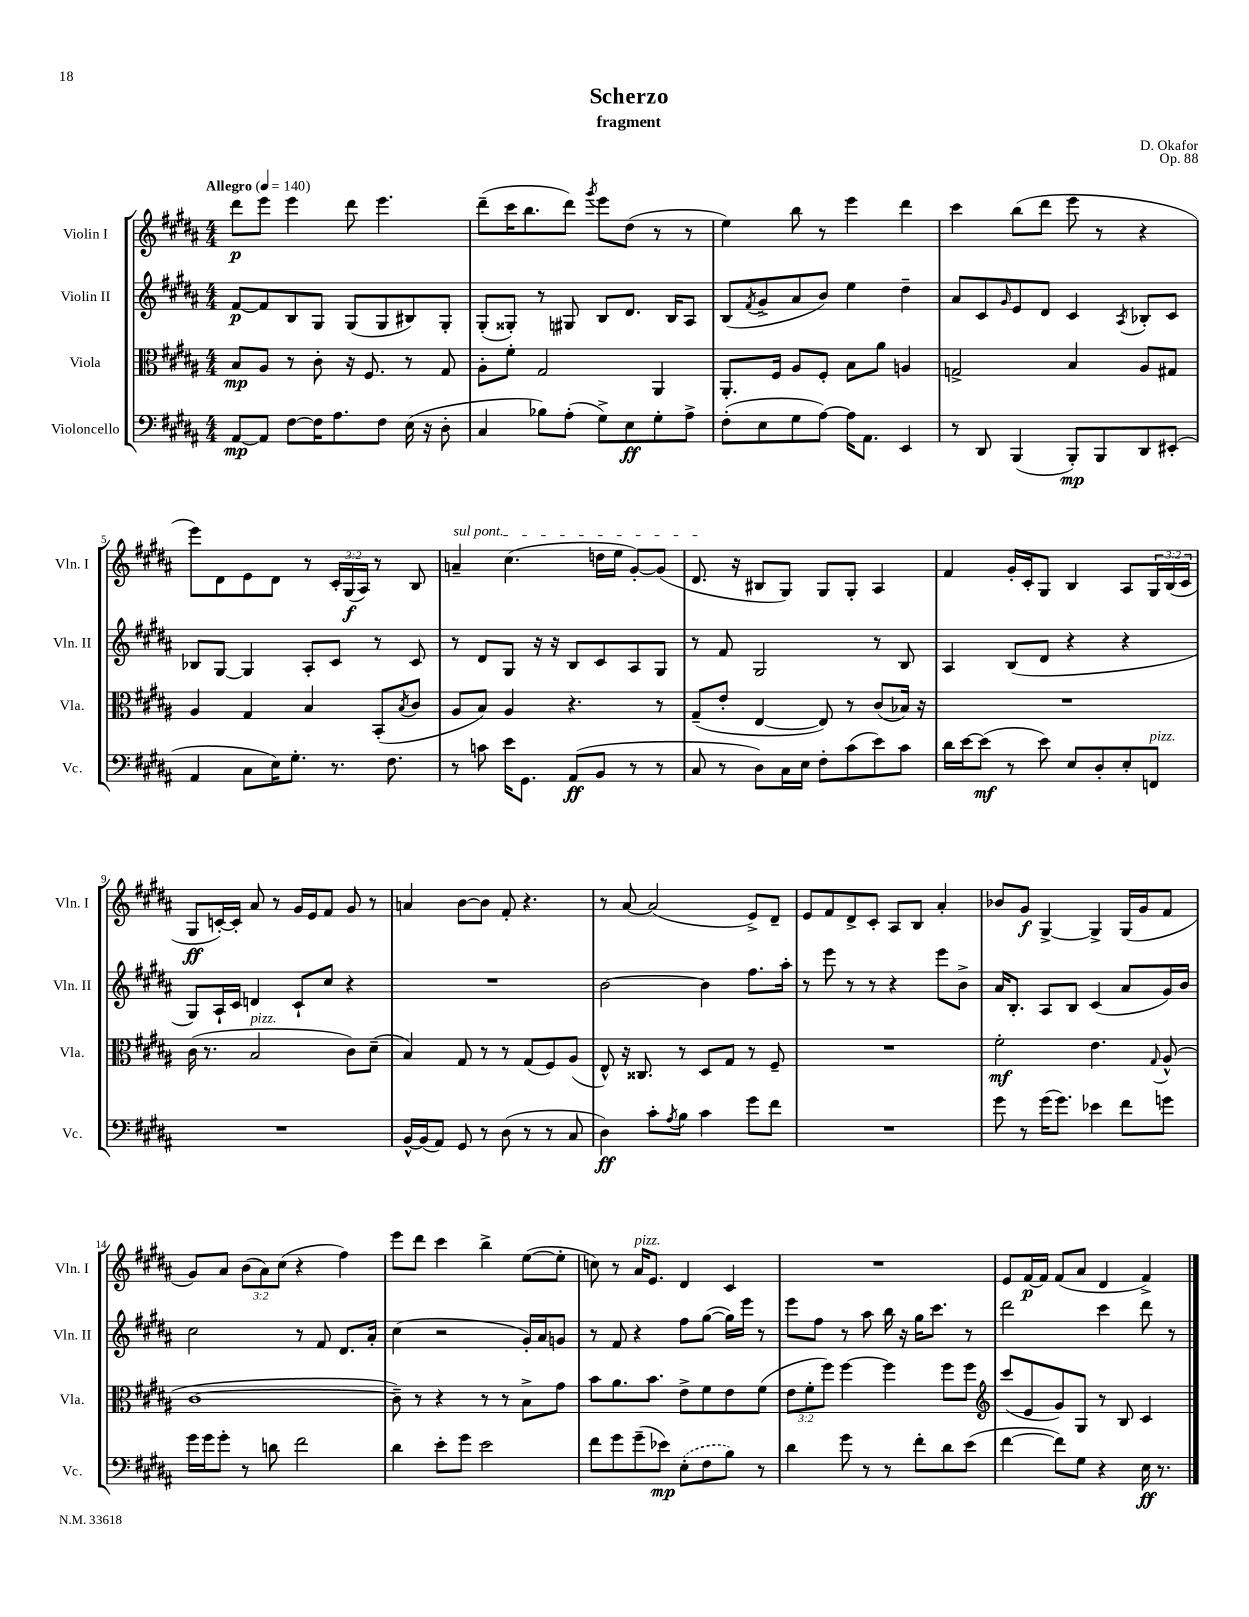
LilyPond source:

\header { title = "Scherzo" composer = "D. Okafor" subtitle = "fragment" opus = "Op. 88" }
<<
\new StaffGroup <<
\new Staff = "s0" \with { instrumentName = "Violin I" shortInstrumentName = "Vln. I" } {
    \clef treble \key b \major \numericTimeSignature \time 4/4 \override Staff.TupletNumber.text = #tuplet-number::calc-fraction-text \tempo "Allegro" 4 = 140
    dis'''8\p e'''8 e'''4 dis'''8 e'''4. |
    dis'''8--( cis'''16 b''8. dis'''8) \acciaccatura { gis'''8 } e'''8 dis''8( r8 r8 |
    e''4) b''8 r8 e'''4 dis'''4 |
    cis'''4 b''8( dis'''8 e'''8 r8 r4 |
    e'''8) dis'8 e'8 dis'8 r8 \tuplet 3/2 { cis'16-. gis16\f( ais16) } r8 b8 |
    \once \override TextSpanner.bound-details.left.text = \markup { \italic "sul pont." } a'4--\startTextSpan cis''4.( d''16 e''16 gis'8~-.) gis'8( |
    dis'8.\stopTextSpan r16 bis8 gis8) gis8 gis8-. ais4 |
    fis'4 gis'16-. cis'16-. gis8 b4 ais8 \tuplet 3/2 { gis16 b16( cis'16 } |
    gis8\ff c'16~-.) c'16-. ais'8 r8 gis'16 e'16 fis'8 gis'8 r8 |
    a'4 b'8~ b'8 fis'8-. r4. |
    r8 ais'8~ ais'2( e'8->) dis'8-- |
    e'8 fis'8 dis'8-> cis'8-. ais8 b8 ais'4-. |
    bes'8 gis'8\f gis4~-> gis4-> gis16( gis'16 fis'8 |
    gis'8) ais'8 \tuplet 3/2 { b'8( ais'8) cis''8( } r4 fis''4) |
    e'''8 dis'''8 cis'''4 b''4-> e''8~( e''8-. |
    c''8) r8 ais'16^\markup { \italic "pizz." } e'8. dis'4 cis'4 |
    R1 |
    e'8 fis'16~\p fis'16 fis'8( ais'8 dis'4 fis'4->) \bar "|." |
}
\new Staff = "s1" \with { instrumentName = "Violin II" shortInstrumentName = "Vln. II" } {
    \clef treble \key b \major \numericTimeSignature \time 4/4
    fis'8~\p fis'8 b8 gis8 gis8( gis8 bis8) gis8-. |
    gis8-.( gisis8-.) r8 gis8 b8 dis'8. b16 ais8 |
    b8( \acciaccatura { fis'8 } gis'8-> ais'8 b'8) e''4 dis''4-- |
    ais'8 cis'8 \grace { gis'16 } e'8 dis'8 cis'4 \acciaccatura { ais8 } bes8-. cis'8 |
    bes8 gis8~ gis4 ais8-. cis'8 r8 cis'8 |
    r8 dis'8 gis8 r16 r16 b8 cis'8 ais8 gis8 |
    r8 fis'8 gis2 r8 b8 |
    ais4 b8( dis'8 r4 r4 |
    gis8) ais16-! cis'16 d'4 cis'8-! cis''8 r4 |
    R1 |
    b'2~ b'4 fis''8. ais''16-. |
    r8 e'''8 r8 r8 r4 e'''8 b'8-> |
    ais'16 b8.-. ais8 b8 cis'4( ais'8 gis'16) b'16 |
    cis''2 r8 fis'8 dis'8. ais'16-. |
    cis''4( r2 gis'16-.) ais'16 g'8 |
    r8 fis'8 r4 fis''8 gis''8~( gis''16) e'''16 r8 |
    e'''8 fis''8 r8 ais''8 b''16 r16 gis''16 cis'''8. r8 |
    dis'''2 cis'''4 dis'''8 r8 \bar "|." |
}
\new Staff = "s2" \with { instrumentName = "Viola" shortInstrumentName = "Vla." } {
    \clef alto \key b \major \numericTimeSignature \time 4/4 \override Staff.TupletNumber.text = #tuplet-number::calc-fraction-text
    b8\mp ais8 r8 cis'8-. r16 fis8. r8 gis8 |
    ais8-. fis'8-. gis2 ais,4 |
    ais,8.-. fis16 ais8 fis8-. b8 ais'8 a4 |
    g2-> b4 ais8 gis8 |
    ais4 gis4 b4 b,8-.( \acciaccatura { b8 } cis'8 |
    ais8 b8) ais4 r4. r8 |
    gis8--( e'8-. e4~ e8) r8 cis'8( bes16) r16 |
    R1 |
    cis'16( r8. b2^\markup { \italic "pizz." } cis'8) dis'8--( |
    b4) gis8 r8 r8 gis8( fis8) ais8( |
    e8-^) r16 cisis8. r8 dis8 gis8 r8 fis8-- |
    R1 |
    fis'2-.\mf e'4. \appoggiatura { gis8 } ais8-^( |
    cis'1~ |
    cis'8--) r8 r4 r8 r8 b8-> gis'8 |
    b'8 ais'8. b'8. e'8-> fis'8 e'8 fis'8( |
    \tuplet 3/2 { e'8 fis'8-. fis''8) } fis''4~ fis''4 fis''8 fis''8 |
    \clef treble cis'''8( e'8 gis'8) gis8 r8 b8 cis'4 \bar "|." |
}
\new Staff = "s3" \with { instrumentName = "Violoncello" shortInstrumentName = "Vc." } {
    \clef bass \key b \major \numericTimeSignature \time 4/4
    ais,8~\mp ais,8 fis8~ fis16 ais8. fis8 e16( r16 dis8-. |
    cis4 bes8) ais8-.( gis8->) e8\ff gis8-. ais8-> |
    fis8-.( e8 gis8 ais8~) ais16 ais,8. e,4 |
    r8 dis,8 b,,4( b,,8-.\mp) b,,8 dis,8 eis,8-.( |
    ais,4 cis8 e16) gis8.-. r8. fis8. |
    r8 c'8 e'16 gis,8. ais,8\ff( b,8 r8 r8 |
    cis8 r8 dis8) cis16 e16 fis8-. cis'8( e'8) cis'8 |
    dis'16 e'16~ e'8\mf( r8 e'8) e8 dis8-. e8-. f,8^\markup { \italic "pizz." } |
    R1 |
    b,16~-^ b,16( ais,8) gis,8 r8 dis8( r8 r8 cis8 |
    dis4\ff) cis'8-. \acciaccatura { ais8 } b8 cis'4 gis'8 fis'8 |
    R1 |
    gis'8 r8 gis'16( gis'8.) ees'4 fis'8 g'8 |
    gis'16 gis'16 gis'8-. r8 d'8 fis'2 |
    dis'4 e'8-. gis'8 e'2 |
    fis'8 gis'8 gis'8--( ees'8\mp) \once \slurDashed e8-.( fis8 b8) r8 |
    dis'4 gis'8 r8 r8 fis'8-. dis'8 e'8( |
    fis'4~ fis'8) gis8 r4 e16\ff r8. \bar "|." |
}
>>
>>
